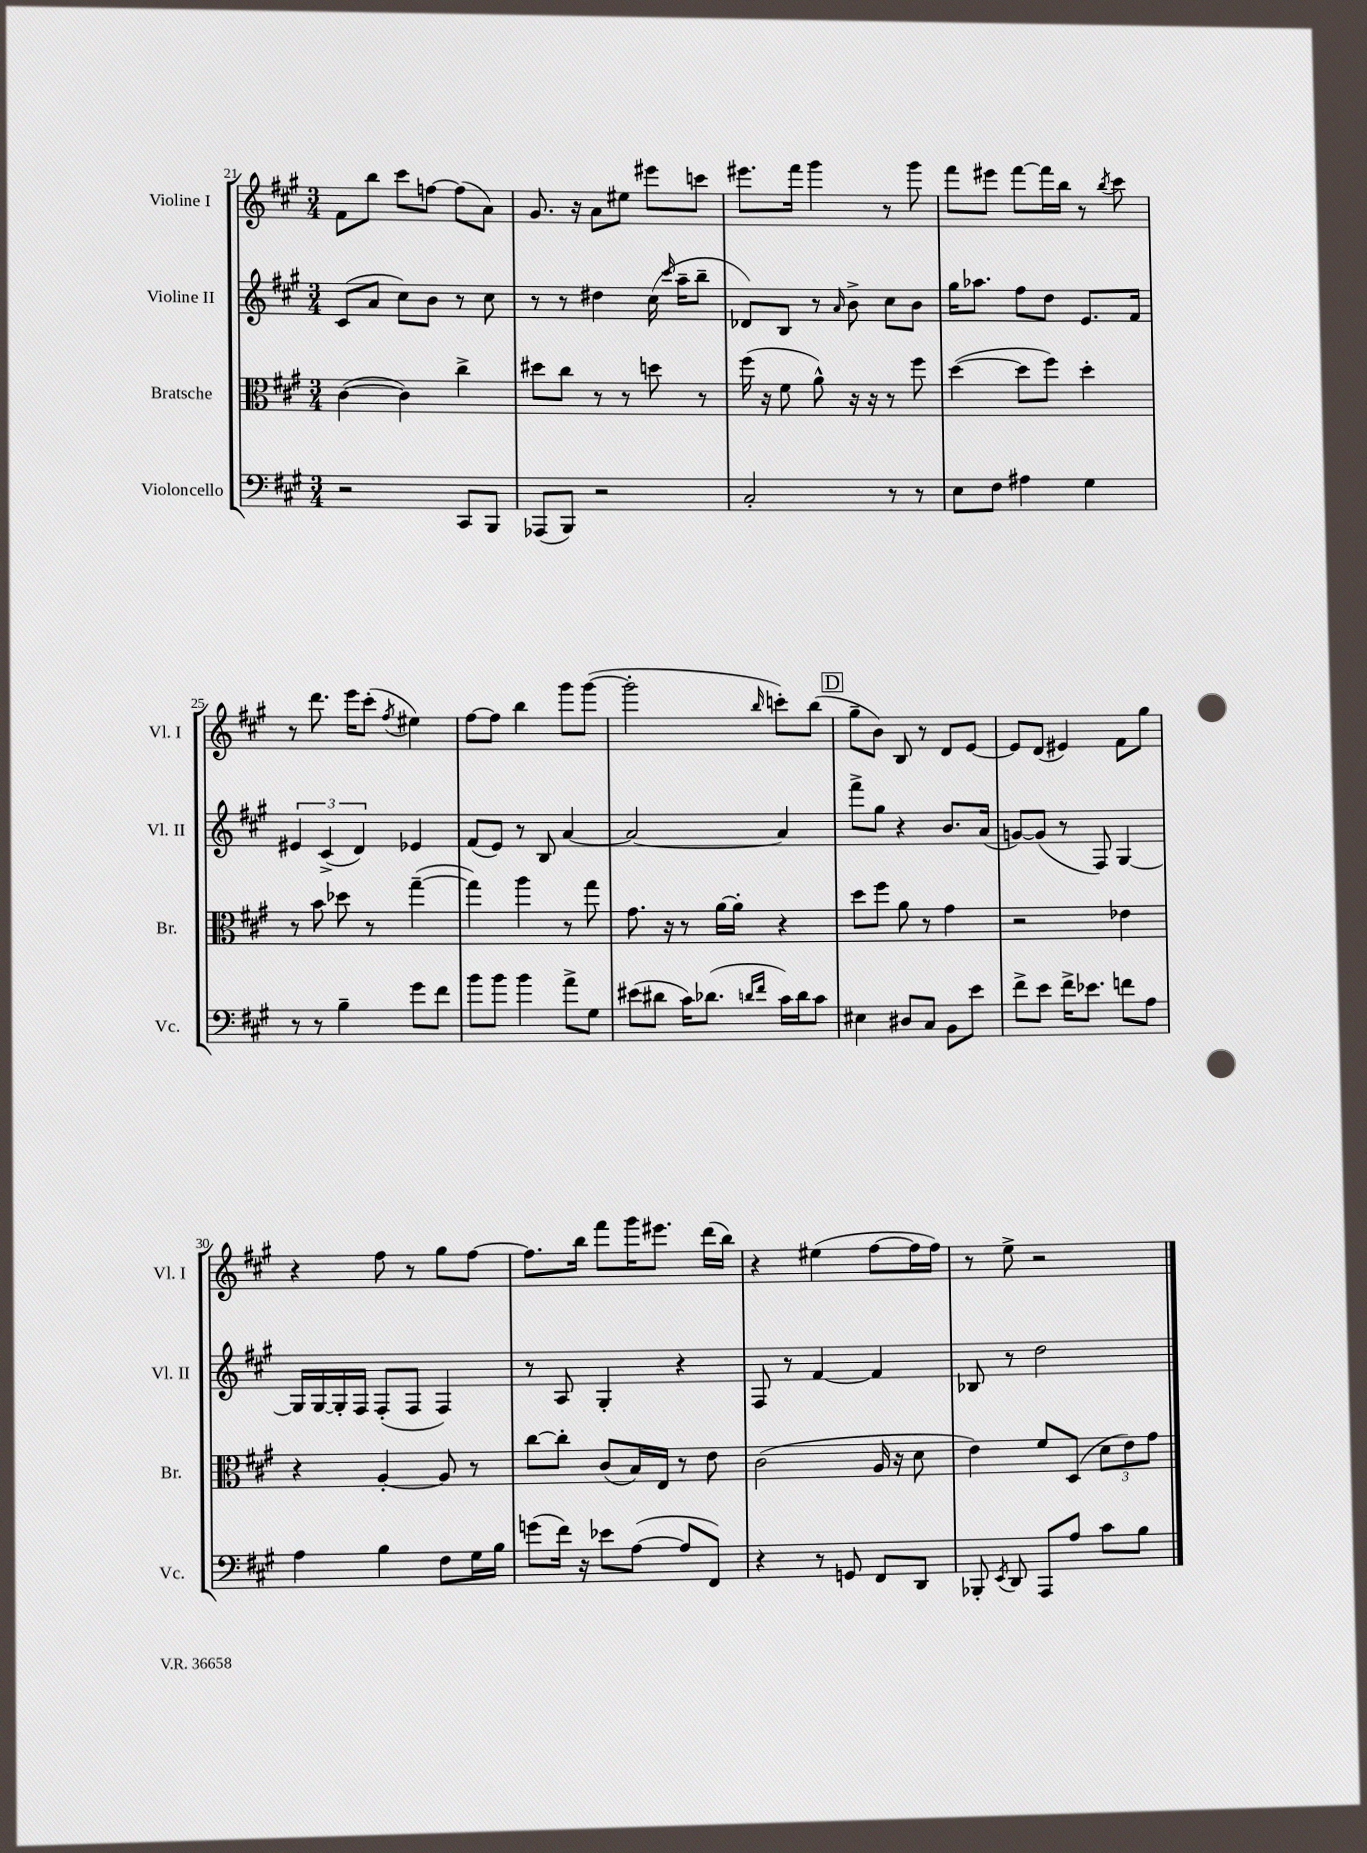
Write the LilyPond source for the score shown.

<<
\new StaffGroup <<
\new Staff = "s0" \with { instrumentName = "Violine I" shortInstrumentName = "Vl. I" } {
    \clef treble \key a \major \numericTimeSignature \time 3/4
    \autoBeamOff fis'8[ b''8] cis'''8[ f''8]~ f''8[( a'8]) |
    gis'8. r16 a'8[ eis''8] eis'''8[ c'''8] |
    eis'''8.[ fis'''16] gis'''4 r8 gis'''8 |
    fis'''8[ eis'''8] fis'''8[~ fis'''16 b''16] r8 \acciaccatura { b''8 } cis'''8 |
    r8 d'''8. e'''16[ cis'''8]-.( \acciaccatura { fis''8 } eis''4) |
    fis''8[~ fis''8] b''4 gis'''8[ gis'''8]~( |
    gis'''2-. \grace { b''16 } c'''8[-.) b''8]( |
    \mark \markup { \box "D" } gis''8[-- b'8]) b8 r8 d'8[ e'8]~ |
    e'8[ d'8]( eis'4) fis'8[ gis''8] |
    r4 fis''8 r8 gis''8[ fis''8]~ |
    fis''8.[ b''16] fis'''8[ gis'''16 eis'''8.] d'''16[( b''16]) |
    r4 eis''4( fis''8[~ fis''16 fis''16]) |
    r8 e''8-> r2 \bar "|." |
}
\new Staff = "s1" \with { instrumentName = "Violine II" shortInstrumentName = "Vl. II" } {
    \clef treble \key a \major \numericTimeSignature \time 3/4
    \autoBeamOff cis'8[( a'8] cis''8[) b'8] r8 cis''8 |
    r8 r8 dis''4 cis''16( \grace { cis'''16 } a''16[-- b''8]-- |
    des'8[) b8] r8 \grace { a'16 } b'8-> cis''8[ b'8] |
    gis''16[ aes''8.] fis''8[ d''8] e'8.[ fis'16] |
    \tuplet 3/2 { eis'4 cis'4->( d'4) } ees'4 |
    fis'8[( e'8]) r8 b8 a'4~ |
    a'2~ a'4 |
    \mark \markup { \box "D" } fis'''8[-> gis''8] r4 b'8.[ a'16]( |
    g'8[~) g'8]( r8 fis8) gis4~ |
    gis16[ gis16~ gis16-. fis16] fis8[-.( fis8] fis4) |
    r8 a8 gis4-. r4 |
    fis8 r8 fis'4~ fis'4 |
    bes8 r8 d''2 \bar "|." |
}
\new Staff = "s2" \with { instrumentName = "Bratsche" shortInstrumentName = "Br." } {
    \clef alto \key a \major \numericTimeSignature \time 3/4
    \autoBeamOff cis'4~( cis'4) cis''4-> |
    dis''8[ cis''8] r8 r8 d''8 r8 |
    fis''16( r16 fis'8 a'8-^) r16 r16 r8 fis''8 |
    d''4~( d''8[ fis''8]) d''4-. |
    r8 b'8 des''8 r8 gis''4~--( |
    gis''4) a''4 r8 gis''8 |
    gis'8. r16 r8 a'16[~ a'16]-. r4 |
    \mark \markup { \box "D" } d''8[ fis''8] a'8 r8 gis'4 |
    r2 ees'4 |
    r4 a4~-. a8 r8 |
    cis''8[~ cis''8]-. cis'8[( b16) e16] r8 e'8 |
    cis'2( a16 r16 d'8 |
    e'4) fis'8[ d8]( \tuplet 3/2 { d'8[ e'8) gis'8] } \bar "|." |
}
\new Staff = "s3" \with { instrumentName = "Violoncello" shortInstrumentName = "Vc." } {
    \clef bass \key a \major \numericTimeSignature \time 3/4
    \autoBeamOff r2 cis,8[ b,,8] |
    aes,,8[( b,,8]) r2 |
    cis2-. r8 r8 |
    e8[ fis8] ais4 gis4 |
    r8 r8 b4-- gis'8[ fis'8] |
    b'8[ b'8] b'4 a'8[-> gis8] |
    eis'8[( dis'8] cis'16[) des'8.]( \grace { d'16[ fis'16] } cis'16[) d'16 cis'8] |
    \mark \markup { \box "D" } eis4 dis8[ cis8] b,8[ e'8] |
    fis'8[-> e'8] fis'16[-> ees'8.] f'8[ a8] |
    a4 b4 fis8[ gis16 b16] |
    g'8[( fis'16]) r16 ees'8[ a8]~( a8[ fis,8]) |
    r4 r8 g,8 fis,8[ d,8] |
    bes,,8-. \acciaccatura { e,8 } d,8 a,,8[ a8] cis'8[ b8] \bar "|." |
}
>>
>>
\layout { \context { \Score currentBarNumber = #21 } }
